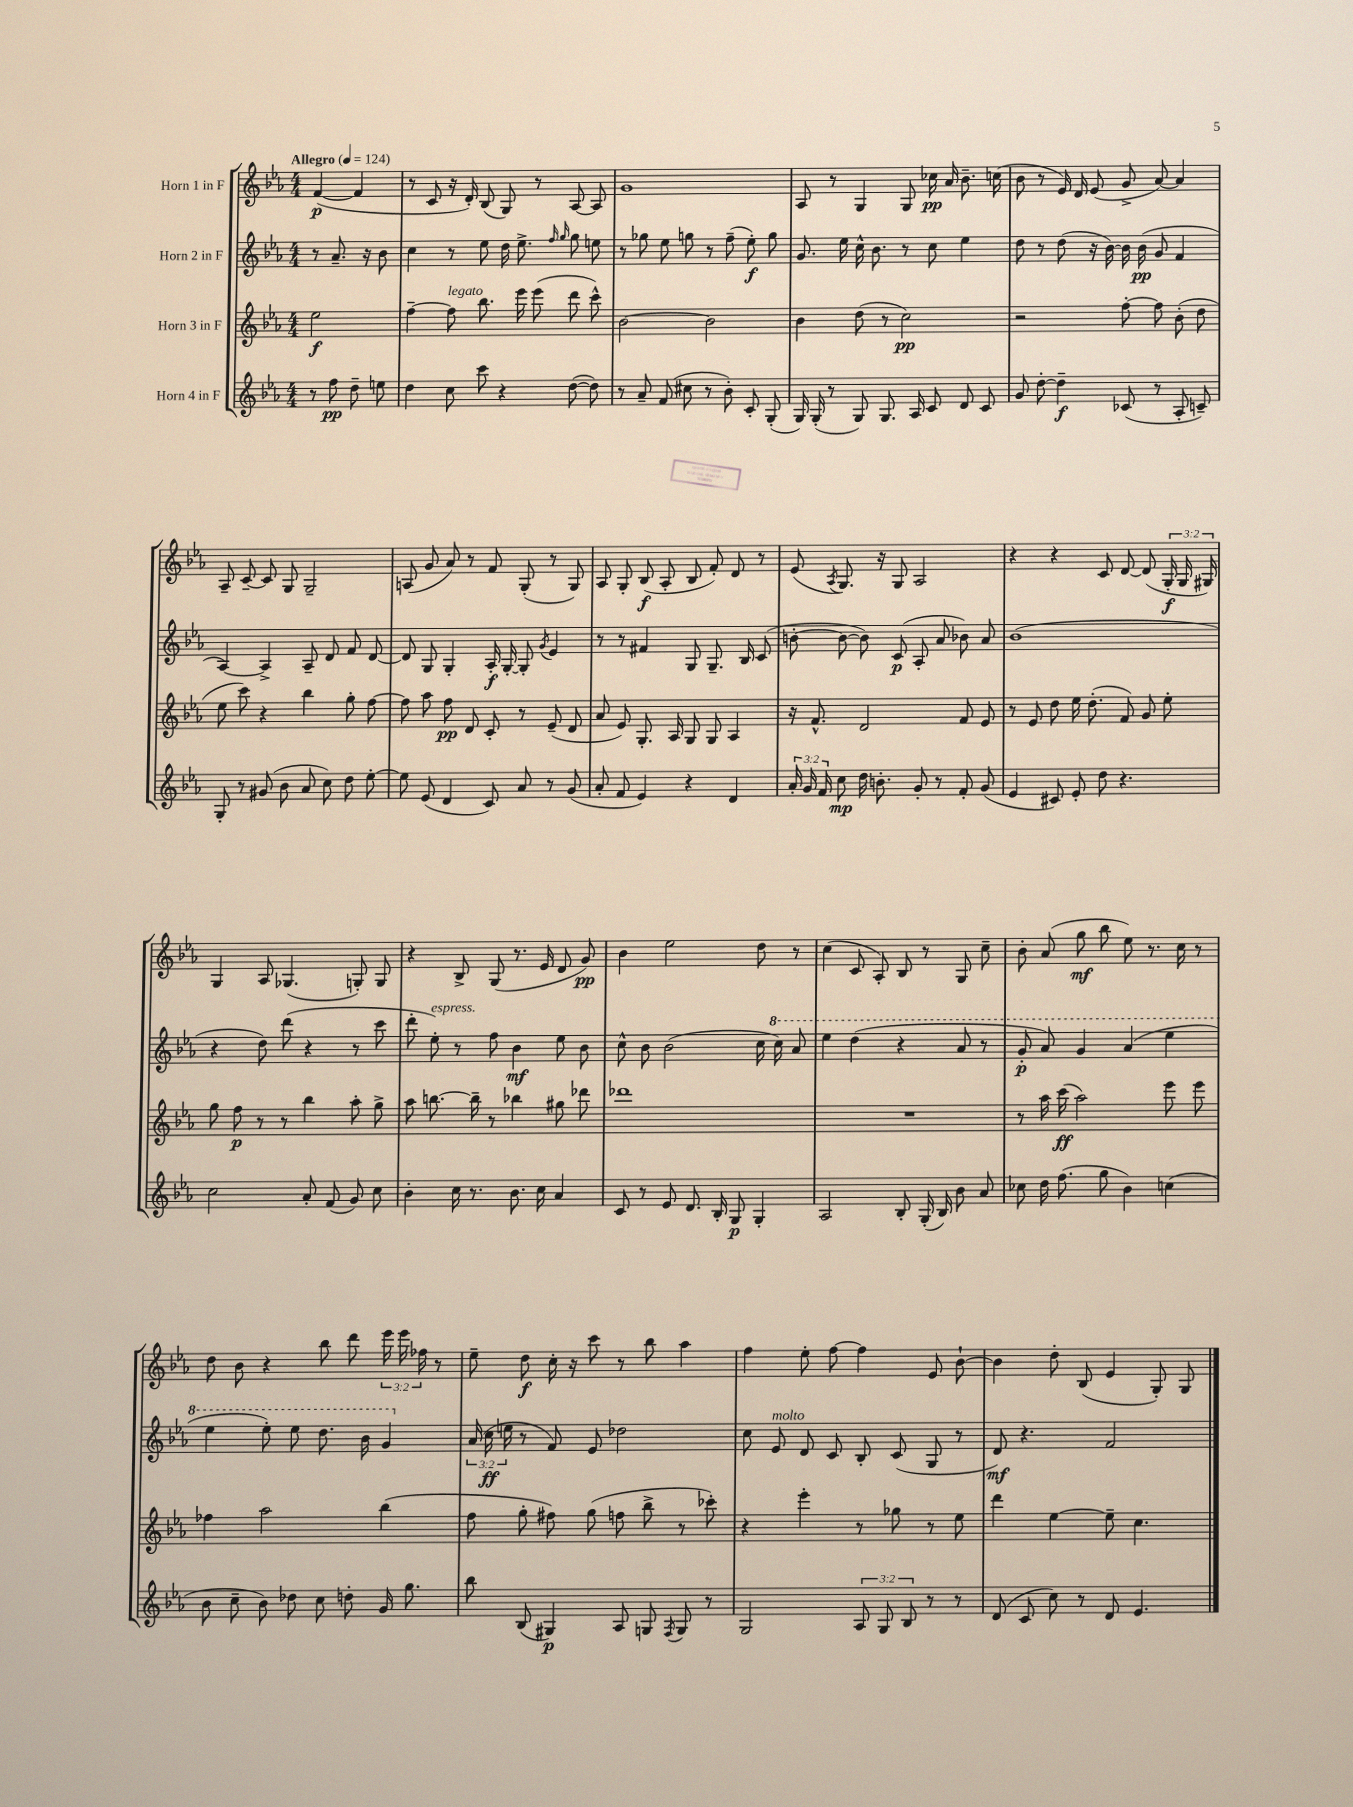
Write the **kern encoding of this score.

**kern	**kern	**kern	**kern
*staff4	*staff3	*staff2	*staff1
*clefG2	*clefG2	*clefG2	*clefG2
*k[b-e-a-]	*k[b-e-a-]	*k[b-e-a-]	*k[b-e-a-]
*M4/4	*M4/4	*M4/4	*M4/4
*MM124	*MM124	*MM124	*MM124
8r	2ee-	8r	([4f
8ff	.	8.a-~	.
8dd~	.	.	4f]
.	.	16r	.
8ee	.	8b-	.
=	=	=	=
4dd	[4ff~	4cc	8r
.	.	.	8c
8cc	8ff]	8r	16r
.	.	.	16d')
8ccc	8.bb-	8ee-	(8B-
4r	.	16dd	8G)
.	16eee-	8.ee-^	.
.	(8eee-	.	8r
.	.	16qqff	.
.	.	16qqgg	.
([8dd	8ddd	8gg	[8A-
8dd])	8ccc^^)	8ee	8A-]
=	=	=	=
8r	[2b-	8r	1g
8a-~	.	8gg-	.
(8f	.	8ee-	.
8cc#	.	8gg	.
8r	2b-]	8r	.
8b-')	.	(8ff~	.
8c'	.	8ee-')	.
(8G'	.	8gg	.
=	=	=	=
16G)	4b-	8.g	8A-
(16G'	.	.	.
8r	.	.	8r
.	.	16ee-	.
8G)	(8dd	16cc^^	4G
.	.	8.b-	.
8.G	8r	.	.
.	2cc)	8r	8G
16A-	.	.	.
8c	.	8cc	16cc-
.	.	.	16a-
8d	.	4ee-	8.b-~
8c	.	.	.
.	.	.	(16cc
=	=	=	=
8g	2r	8dd	8b-
[8dd'	.	8r	8r
4dd~]	.	(8dd	16e-)
.	.	.	16d
.	.	16r	(8e-
.	.	[16b-)	.
(8c-	[8ff'	16b-]	8g^
.	.	(16b-	.
8r	8ff]	8g	[8a-)
8A-'	(8b-'	4f	4a-]
8c~)	8dd	.	.
=	=	=	=
8G'	8ee-	[4A-)	8A-~
8r	8ccc)	.	[8c~
(8g#	4r	4A-^]	8c]
8b-	.	.	8G
8a-	4bb-	8A-~	2G~
8cc)	.	8d	.
8dd	8gg'	8f	.
[8ee-'	[8ff	[8d	.
=	=	=	=
8ee-]	8ff]	8d]	(8A
(8e-	8aa-	8G	8g
4d	8ff	4G'	8a-)
.	8d	.	8r
8c)	8c'	16A-'	8f
.	.	[16G'	.
8a-	8r	8G']	(8G'
.	.	8qg	.
8r	(8e-~	4e-	8r
(8g	8d	.	8G)
=	=	=	=
8a-'	8a-	8r	8A-
8f	8e-)	8r	8G'
4e-)	8.G'	4f#	(8B-
.	.	.	8A-'
.	16A-	.	.
4r	8G	8G	8B-
.	8G	8.G~	8f')
4d	4A-	.	8d
.	.	16B-	.
.	.	(8c	8r
=	=	=	=
24a-'	16r	[8b'	(8e-
24g	.	.	.
.	8.f^^	.	.
24f	.	.	.
.	.	.	8qA-
8cc	.	8b_	8.G)
16dd	2d	8b])	.
8.b'	.	.	16r
.	.	(8c	8G
8g'	.	8A-'	2A-
8r	.	8a-	.
8f'	8f	8b-)	.
(8g	8e-	8a-	.
=	=	=	=
4e-	8r	(1b-	4r
.	8e-	.	.
8c#)	8dd	.	4r
8e-'	16ee-	.	.
.	(8.dd'	.	.
8dd	.	.	8c
4.r	8f)	.	[8d
.	8g	.	(8d]
.	8ee-'	.	24G'
.	.	.	24G
.	.	.	24G#)
=	=	=	=
2cc	8gg	4r	4G
.	8ff	.	.
.	8r	8dd)	8A-
.	8r	(8ddd	(4.G-
8a-'	4bb-	4r	.
(8f	.	.	.
8g)	8aa-'	8r	8G')
8cc	8gg^	8ccc	8G
=	=	=	=
4b-'	8aa-	8ddd'	4r
.	[8.bb	8ee-')	.
16cc	.	8r	8B-^
8.r	16bb~]	.	.
.	8r	8ff	(8G
8.b-	4bb-	4b-	8.r
16cc	.	.	16e-
4a-	8gg#	8ee-	8d
.	8ddd-	8b-	8g)
=	=	=	=
8c	1ddd-	8cc^^	4b-
8r	.	8b-	.
8e-	.	(2b-	2ee-
8.d	.	.	.
16B-'	.	.	.
8G	.	.	.
4G'	.	16cc	8dd
.	.	16ccc)	.
.	.	8aa-	8r
=	=	=	=
2A-	1r	4eee-	(4cc
.	.	(4ddd	8c
.	.	.	8A-')
8B-'	.	4r	8B-
(16G'	.	.	8r
16B-)	.	.	.
8b-	.	8aa-	8G
8a-	.	8r	8cc~
=	=	=	=
8cc-	8r	8gg'	8b-'
16dd	16aa-	8aa-)	(8a-
(8.ff	(16ccc	.	.
.	2aa-)	4gg	8gg
8gg	.	.	8bb-
4b-)	.	(4aa-	8ee-)
.	.	.	8.r
(4cc	8eee-	4eee-	.
.	.	.	16cc
.	8eee-	.	8r
=	=	=	=
8b-	4ff-	4eee-	8dd
8cc~	.	.	8b-
8b-)	2aa-	8eee-')	4r
8dd-	.	8eee-	.
8cc	.	8.ddd	8bb-
8dd'	.	.	8ddd
.	.	16bb-	.
16g	(4bb-	4gg	24eee-
.	.	.	24eee-
8.gg	.	.	.
.	.	.	24ff-
.	.	.	8r
=	=	=	=
8bb-	8ff	(24a-	8ee-~
.	.	24cc	.
.	.	24ee	.
(8B-	8gg'	8r	8dd
4G#)	8ff#)	8f)	16cc'
.	.	.	16r
.	(8gg	8e-	8ccc
8A-	8ff	2dd-	8r
8G	8bb-^	.	8bb-
8qF	.	.	.
8G	8r	.	4aa-
8r	8ccc-')	.	.
=	=	=	=
2G	4r	8cc	4ff
.	.	8e-	.
.	4eee-'	8d	8ee-'
.	.	8c	[8ff
12A-	8r	8B-'	4ff]
12G	.	.	.
.	8gg-	(8c	.
12B-	.	.	.
8r	8r	8G	8e-
8r	8ee-	8r	[8b-`
=	=	=	=
(8d	4ddd	8d)	4b-]
8c	.	4.r	.
8cc)	[4ee-	.	8dd'
8r	.	.	(8B-
8d	8ee-~]	2f	4e-
4.e-	4.cc	.	.
.	.	.	8G')
.	.	.	8G
==	==	==	==
*-	*-	*-	*-
